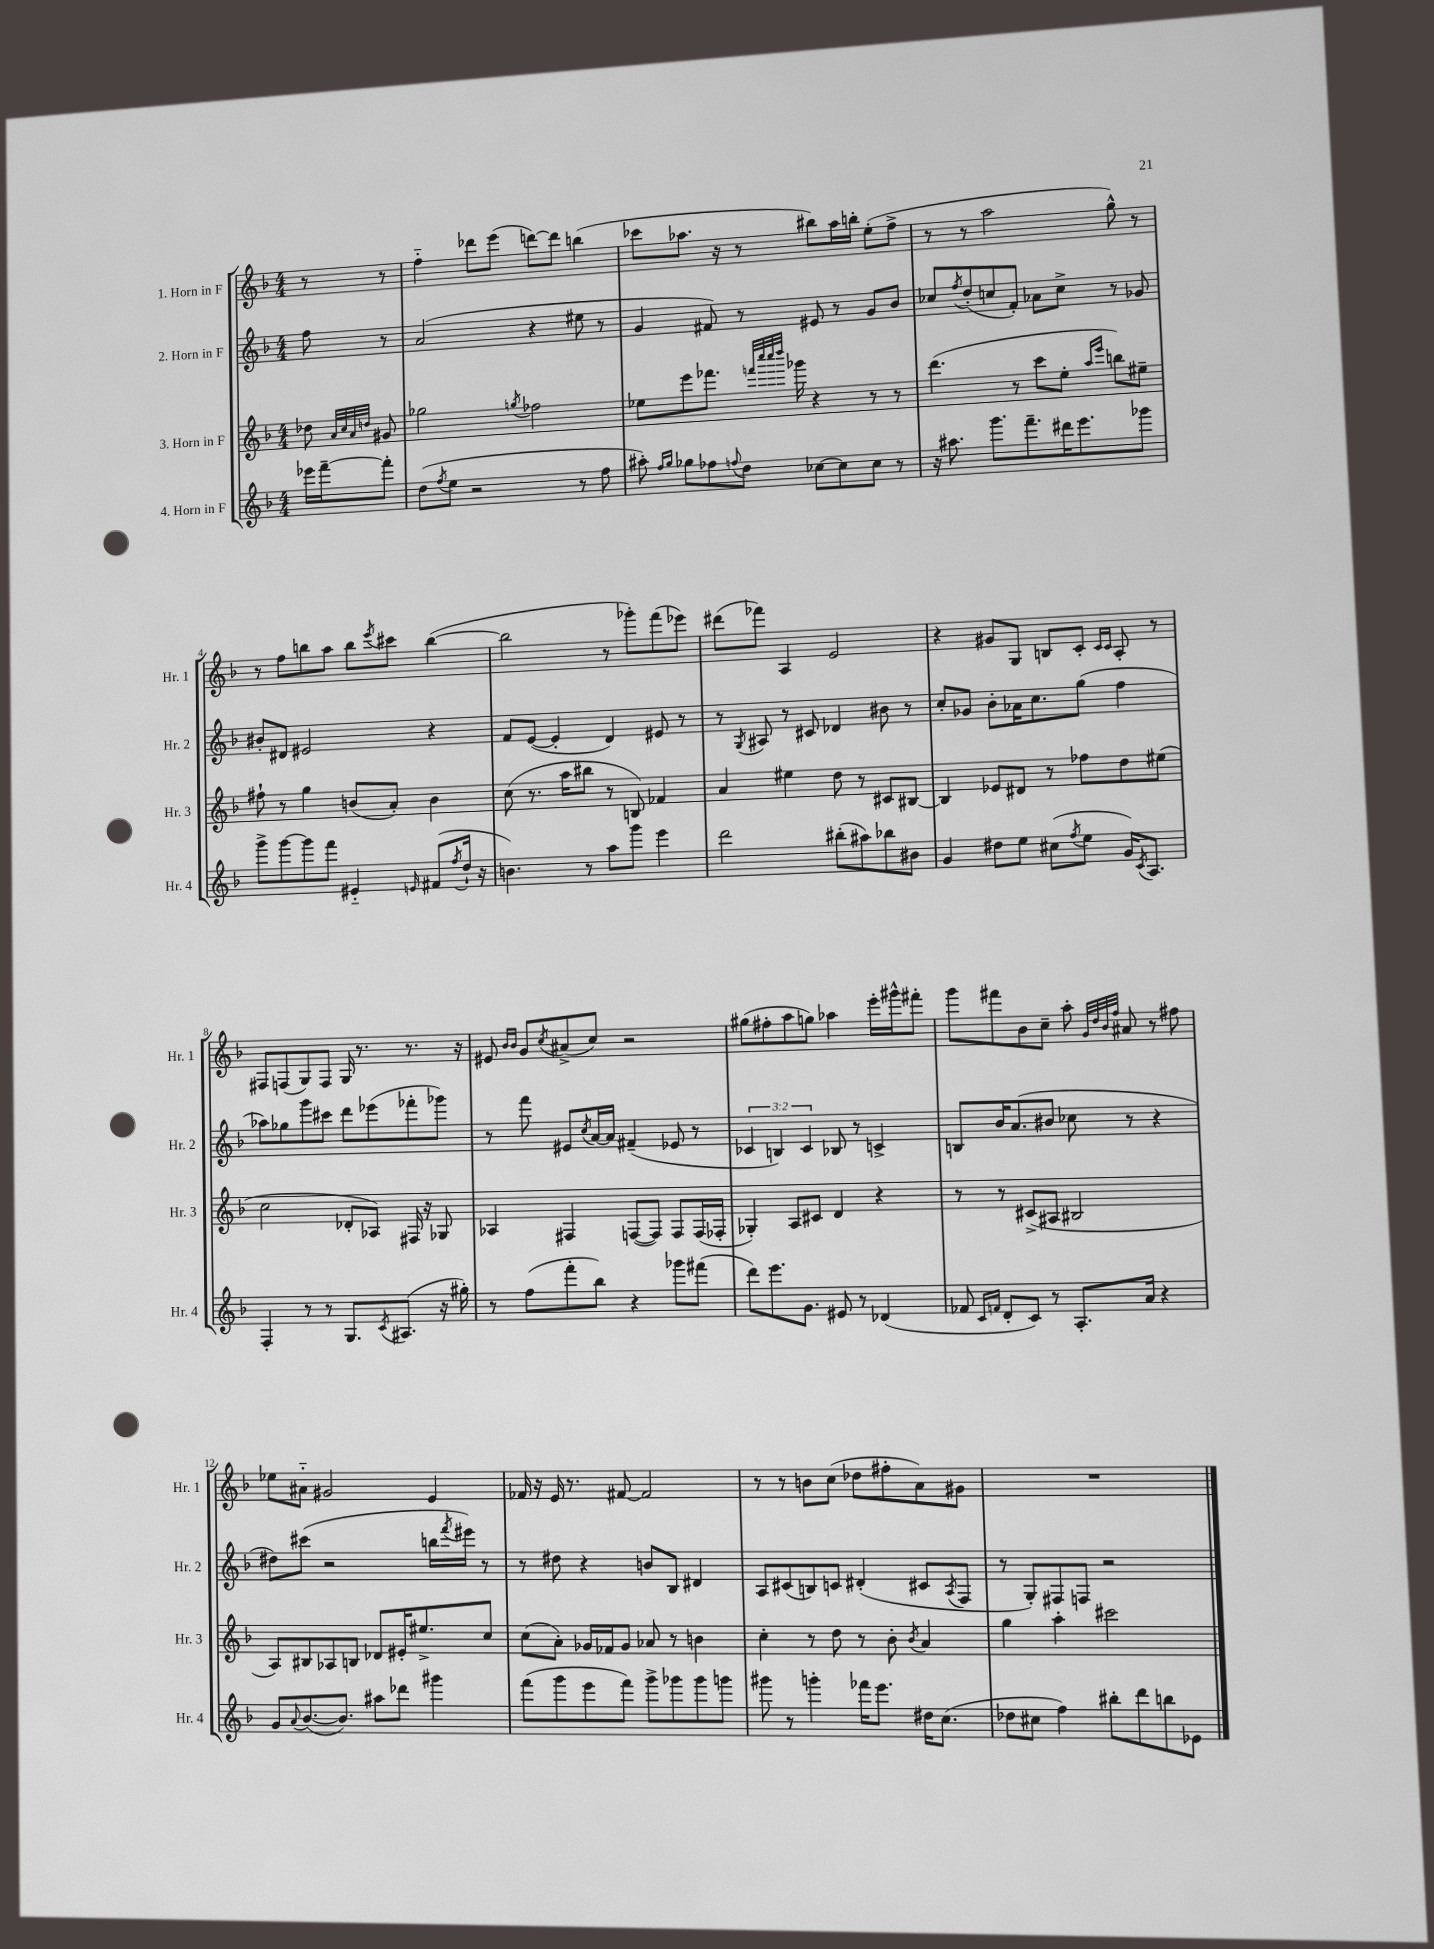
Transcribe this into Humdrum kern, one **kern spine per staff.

**kern	**kern	**kern	**kern
*staff4	*staff3	*staff2	*staff1
*clefG2	*clefG2	*clefG2	*clefG2
*k[b-]	*k[b-]	*k[b-]	*k[b-]
*M4/4	*M4/4	*M4/4	*M4/4
16eee-	8dd-	8ff	8r
[16fff~	.	.	.
.	32qqa	.	.
.	32qqcc	.	.
.	32qqa	.	.
.	32qqdd	.	.
8fff']	8g#	8r	8r
=	=	=	=
(8dd	2gg-	(2a	4ff'~
8qff	.	.	.
8ee	.	.	.
2r	.	.	8ddd-
.	.	.	(8eee
.	8qgg	.	.
.	2ff-	4r	[8ddd)
.	.	.	8ddd]
8r	.	8ee#	(4bb
8ff	.	8r	.
=	=	=	=
8aa#')	8ee-	4g	8ccc-
16qqff	.	.	.
16qqgg	.	.	.
8gg-	8eee	.	8.aa-
8ff-	8.fff-	8f#)	.
.	.	.	16r
8qqff	.	.	.
8dd	.	8r	8r
.	32qqfff	.	.
.	32qqcccc	.	.
.	32qqcccc	.	.
.	32qqdddd	.	.
.	16ggg-	.	.
[8cc-	4r	8e#	8bb#)
8cc-]	.	8r	16aa-
.	.	.	16bb'
8cc-	8r	8g	(8ee'
8r	8r	8b-	8ff^
=	=	=	=
16r	(4.ddd	8cc-	8r
8.aa#	.	.	.
.	.	8qff	.
.	.	(8dd'	8r
8.ggg	.	8cc	2aa
.	8r	8f')	.
8.fff~	.	.	.
.	8ccc	8a-	.
16ddd#	8ee'	8cc^	.
8.eee	.	.	.
.	16qqaa	.	.
.	16qqeee	.	.
.	8bb)	8r	8gg^^)
8ggg-	8ee#~	8g-	8r
=	=	=	=
8ggg^	8ff#`	8b#'	8r
[8ggg	8r	8d#	8ff
8ggg]	4gg	2e#	8bb
8fff	.	.	8aa
4e#'~	(8b	.	8bb
.	.	.	8qeee
.	8a')	.	8ccc#
16qqe	.	.	.
(8f#	4b	4r	([4bb
8qff	.	.	.
16dd`	.	.	.
16r	.	.	.
=	=	=	=
4.b)	(8cc	8f	2bb]
.	8.r	([8e	.
.	.	4e']	.
.	16aa	.	.
8r	8bb#	.	.
8aa	8r	4d)	8r
8ggg	8B)	.	8ggg-')
4eee	4f-	8e#	(8fff
.	.	8r	8eee-)
=	=	=	=
2ddd	4a	8r	(8ddd#
.	.	8qG	.
.	.	8A#	8fff-)
.	4ee#	8r	4A
.	.	8c#	.
(8bb#'	8dd	4d-	2e
8aa#)	8r	.	.
8bb-	8c#	8b#	.
8b#	[8B#	8r	.
=	=	=	=
4g	4B#]	8cc'	4r
.	.	8g-	.
8dd#	8e-	8b-'	8g#
8ee	8d#	16a-	8G
.	.	8.cc	.
(8cc#	8r	.	8B
8qff	.	.	.
8ee	8ff-	(8gg	8c'
.	.	.	16qqc
.	.	.	16qqc
16g)	8dd	4ff	8A'
8qc	.	.	.
8.A	.	.	.
.	(8ee#	.	8r
=	=	=	=
4F'	2cc	8aa-)	8F#
.	.	8gg-	(8F
8r	.	8ggg	8G)
8r	.	8ccc#	8F
8.G	8d-'	8ddd	16G
.	.	.	8.r
.	8A-)	(8eee-	.
8qc	.	.	.
(8.A#	.	.	.
.	16F#	8fff-'	8.r
.	16r	.	.
16r	8G-	8ggg-)	.
16gg#')	.	.	16r
=	=	=	=
8r	4A-	8r	8e#
.	.	.	16qqb-
.	.	.	16qqb-
(8ff	.	8fff	8g
.	.	.	8qcc
8fff'	4F#	8e#	(8a#^
.	.	8qcc	.
8bb-)	.	[16a	8cc)
.	.	16a]	.
4r	([8F	(4f#~	2r
.	8F])	.	.
8ggg-	8F	8e-	.
(8fff#	(16F	8r	.
.	16F-'	.	.
=	=	=	=
8ddd)	4G-')	6c-	(8gg#
8.eee	.	.	8ff#'
.	.	6B)	.
.	8A	.	8aa
8.g	.	.	.
.	.	6c-	.
.	8c#	.	8gg)
8e#	4d	8B-	4aa-
8r	.	8r	.
(4d-	4r	4c^	16eee'
.	.	.	16ggg#^^
.	.	.	8fff#'
=	=	=	=
8f-	8r	8B	8ggg
16qqc	.	.	.
16qqf	.	.	.
8d'	8r	16b-	8fff#
.	.	(8.a	.
8c)	(8c#^	.	8b-
8r	8A#	8b#	8cc~
8.A'	2B#	8cc-	8aa'
.	.	.	32qqg
.	.	.	32qqdd
.	.	.	32qqb-
.	.	.	32qqff
.	.	8r	8a#
16a	.	.	.
4r	.	4r	8r
.	.	.	8ff#
=	=	=	=
8g	8A)	8dd#)	8ee-
8qqa	.	.	.
([8.b-	8B#	(8ccc#	8a#'~
.	8A-	2r	2g#
8.b-])	.	.	.
.	8B	.	.
8aa#	8d-	.	.
8ddd-	16e#'	.	.
.	8.ee#^	.	.
4ggg#	.	16bb	4e
.	.	8qfff	.
.	.	16eee#)	.
.	8cc	8r	.
=	=	=	=
(8fff	(8cc	8r	16f-
.	.	.	16r
8ggg	8a')	8dd#	16e
.	.	.	8.r
8eee	16g-	4r	.
.	16f-	.	.
8fff)	8g-	.	[8f#
8ggg^	8a-	8b	2f#]
8ggg-	8r	8B-	.
8ggg-	4b	4d#	.
8ggg	.	.	.
=	=	=	=
8ggg#	4cc'	8A	8r
8r	.	(8c#	8r
4ggg'	8r	8B)	8b
.	8dd	8c	(8cc
16fff-	8r	(4d#'	8dd-
8.eee	.	.	.
.	8b-'	.	8ff#'
.	8qb-	.	.
16dd#	4a	8c#	8a)
(8.cc	.	.	.
.	.	8qA	.
.	.	8F	8g#
=	=	=	=
8dd-	4gg	8r	1r
8cc#	.	8G')	.
4ff)	4aa'	8F#	.
.	.	8F	.
8bb#'	2ccc#	2r	.
8ddd	.	.	.
8bb	.	.	.
8e-	.	.	.
==	==	==	==
*-	*-	*-	*-
